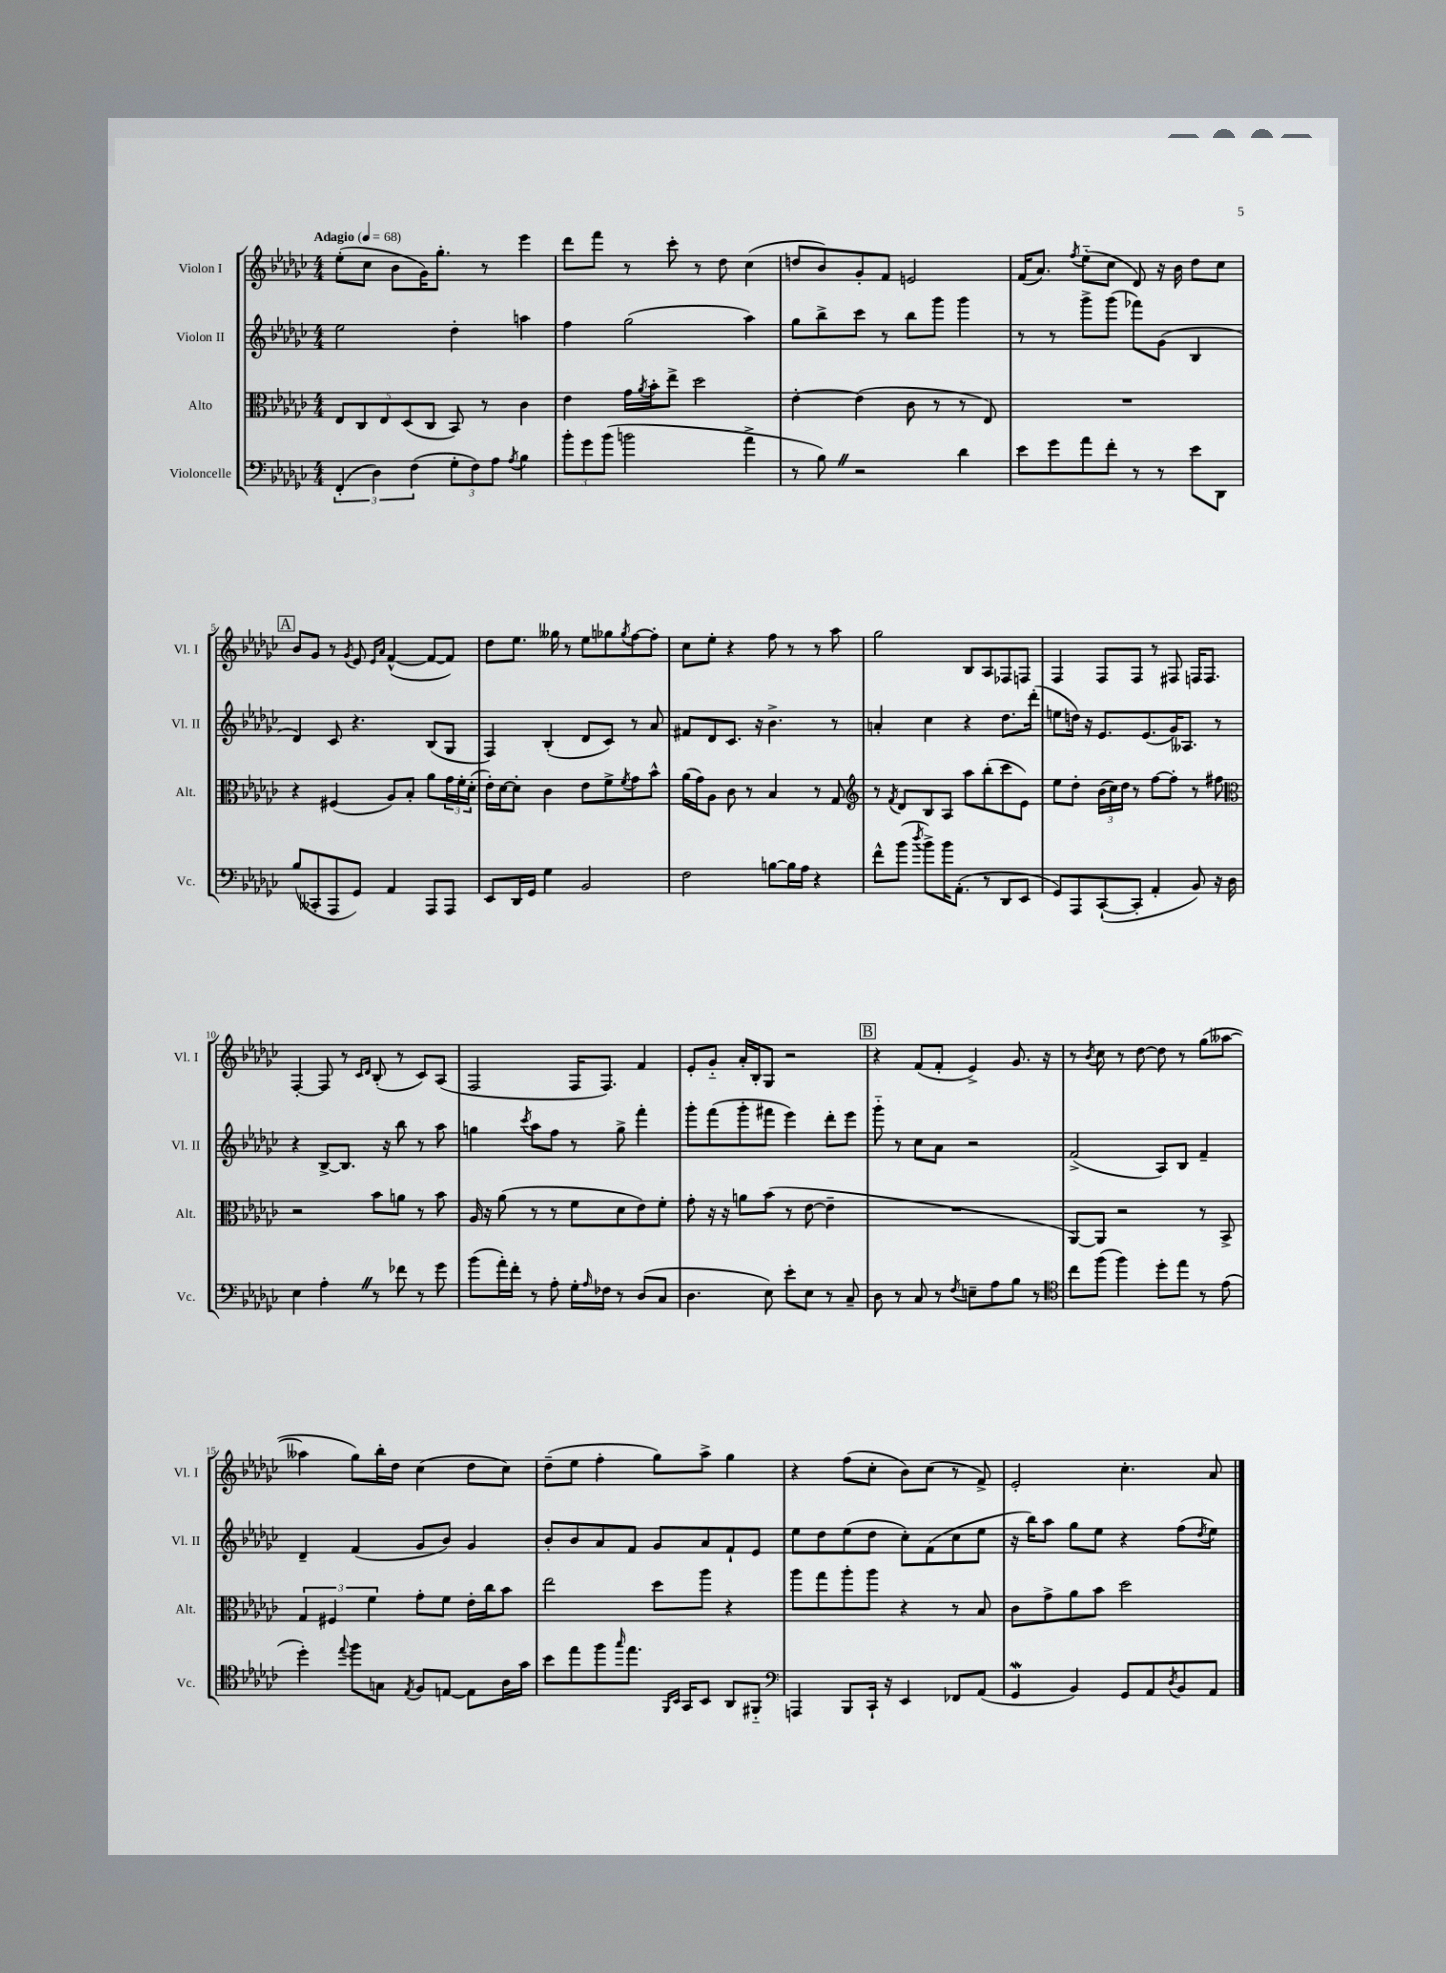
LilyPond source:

<<
\new StaffGroup <<
\new Staff = "s0" \with { instrumentName = "Violon I" shortInstrumentName = "Vl. I" } {
    \clef treble \key ges \major \numericTimeSignature \time 4/4 \tempo "Adagio" 4 = 68
    ees''8-.( ces''8 bes'8 ges'16) ges''8.-. r8 ees'''4 |
    des'''8 f'''8 r8 ces'''8-. r8 des''8 ces''4( |
    d''8 bes'8) ges'8-. f'8 e'2 |
    f'16( aes'8.) \acciaccatura { f''8 } ees''8-_( ces''8 des'8) r16 bes'16 des''8 ces''8 |
    \mark \markup { \box "A" } bes'8 ges'8 r8 \acciaccatura { ges'8 } ees'8 \grace { ees'16 aes'16 } f'4~-^( f'8~ f'8) |
    des''8 ees''8. geses''16 r8 ees''8 ges''8 \acciaccatura { ges''8 } f''8~ f''8-. |
    ces''8 ees''8-. r4 f''8 r8 r8 aes''8 |
    ges''2 bes8 aes8 fes8 f8 |
    f4 f8 f8 r8 fis8 f16 f8. |
    f4~-. f8 r8 \grace { ces'16 des'16 } bes8-.( r8 ces'8) aes8( |
    f2 f16 f8.) f'4 |
    ees'8-. ges'8-_ aes'16-. bes16-. ges8 r2 |
    \mark \markup { \box "B" } r4 f'8( f'8-. ees'4->) ges'8. r16 |
    r8 \acciaccatura { bes'8 } ces''8 r8 des''8~ des''8 r8 ges''8( aeses''8~ |
    aeses''4 ges''8) bes''16-. des''16 ces''4( des''8 ces''8) |
    des''8--( ees''8 f''4-. ges''8) aes''8-> ges''4 |
    r4 f''8( ces''8-. bes'8) ces''8( r8 f'8->) |
    ees'2-. ces''4.-. aes'8 \bar "|." |
}
\new Staff = "s1" \with { instrumentName = "Violon II" shortInstrumentName = "Vl. II" } {
    \clef treble \key ges \major \numericTimeSignature \time 4/4
    ees''2 des''4-. a''4 |
    f''4 ges''2( aes''4) |
    ges''8 bes''8-> ces'''8 r8 bes''8 ges'''8 ges'''4 |
    r8 r8 ges'''8-> ges'''8( fes'''8) ges'8( bes4 |
    \mark \markup { \box "A" } des'4) ces'8 r4. bes8( ges8 |
    f4) bes4-.( des'8 ces'8) r8 aes'8 |
    fis'8 des'8 ces'8. r16 bes'4.-> r8 |
    a'4-. ces''4 r4 des''8. des'''16-.( |
    e''8 d''16) r16 ees'8. ees'8.( ges'16) aeses8. r8 |
    r4 bes8~-> bes8. r16 bes''8 r8 aes''8 |
    g''4 \acciaccatura { ces'''8 } aes''8 f''8 r8 g''8-> f'''4-. |
    ges'''8-. f'''8( ges'''8-. fis'''8 ees'''4) des'''8-. ees'''8 |
    \mark \markup { \box "B" } ges'''8-_ r8 ces''8 aes'8 r2 |
    f'2->( aes8) bes8 f'4-- |
    des'4-- f'4( ges'8 bes'8) ges'4 |
    bes'8-. bes'8 aes'8 f'8 ges'8 aes'8 f'8-! ees'8 |
    ees''8 des''8 ees''8( des''8 ces''8-.) f'8( ces''8 ees''8 |
    r16 bes''16) aes''8 ges''8 ees''8 r4 f''8( \acciaccatura { des''8 } ees''8) \bar "|." |
}
\new Staff = "s2" \with { instrumentName = "Alto" shortInstrumentName = "Alt." } {
    \clef alto \key ges \major \numericTimeSignature \time 4/4
    \tuplet 5/4 { ees8 ces8 ees8 des8( ces8 } bes,8) r8 ces'4 |
    ees'4 ges'16 \acciaccatura { aes'8 } bes'16-. ees''8-> des''2 |
    ees'4~-. ees'4( ces'8 r8 r8 ees8) |
    R1 |
    \mark \markup { \box "A" } r4 fis4( aes8) bes8-. aes'8 \tuplet 3/2 { ges'16 f'16-. des'16-.( } |
    ees'16-.) des'16~ des'8-. ces'4 ees'8 f'8-> \acciaccatura { f'8 } ges'8 bes'8-^ |
    aes'16( ges'16) aes8 ces'8 r8 bes4 r8 ges8 |
    \clef treble r8 \acciaccatura { f'8 } des'8 bes8 aes8 aes''8 bes''8-.( ces'''8 ees'8) |
    ees''8 des''8-. \tuplet 3/2 { bes'16( ces''16) des''16 } r8 f''8~ f''8-. r8 fis''8 |
    \clef alto r2 bes'8 a'8 r8 bes'8 |
    aes16 r16 aes'8( r8 r8 f'8 des'8 ees'8) f'8-. |
    ges'8-. r16 r16 a'8 bes'8( r8 ees'8~ ees'4-- |
    \mark \markup { \box "B" } R1 |
    aes,8~) aes,8 r2 r8 bes,8-> |
    \tuplet 3/2 { ges4 fis4 f'4 } ges'8-. f'8 ees'16-. ces''16 bes'8 |
    ees''2 des''8 aes''8 r4 |
    aes''8 ges''8 aes''8-. aes''8 r4 r8 bes8 |
    ces'8 ges'8-> aes'8 bes'8 des''2 \bar "|." |
}
\new Staff = "s3" \with { instrumentName = "Violoncelle" shortInstrumentName = "Vc." } {
    \clef bass \key ges \major \numericTimeSignature \time 4/4
    \tuplet 3/2 { f,4-.( des4) f4( } \tuplet 3/2 { ges8-. f8) aes8 } \acciaccatura { aes8 } bes4 |
    \tuplet 3/2 { bes'8-. ges'8 bes'8( } b'2 aes'4-> |
    r8 bes8) \once \override BreathingSign.text = \markup { \musicglyph "scripts.caesura.straight" } \breathe r2 des'4 |
    ees'8 ges'8 aes'8 f'8-. r8 r8 ees'8 des,8 |
    \mark \markup { \box "A" } bes8( ceses,8-. aes,,8 ges,8) aes,4 aes,,8 aes,,8 |
    ees,8 des,16 ges,16 ges4 bes,2 |
    f2 b8~ b16 aes16 r4 |
    f'8-^ bes'8( \acciaccatura { des''8 } bes'8->) bes'16 aes,8.-.( r8 des,8 ees,8 |
    ges,8) aes,,8 ces,8~-!( ces,8-. aes,4-. bes,8) r16 des16 |
    ees4 aes4-. \once \override BreathingSign.text = \markup { \musicglyph "scripts.caesura.straight" } \breathe r8 fes'8 r8 ges'8 |
    bes'8( aes'16-.) f'16-. r8 aes8-. ges16-. \grace { aes16 } fes16 r8 des8( ces8 |
    des4. ees8) ees'8-. ees8 r8 ces8-- |
    \mark \markup { \box "B" } des8 r8 ces8 r8 \acciaccatura { f8 } e8-- aes8 bes8 r8 |
    \clef tenor ces''8 f''8( f''4) des''8-. ees''8 r8 ees'8( |
    des''4-.) \appoggiatura { ees''8 } f''8 g8 \acciaccatura { ees8 } f8 e8~ e8 aes16 ges'16 |
    bes'8 ees''8 f''8 \grace { ges''16 } ees''8. \grace { f,16 bes,16 } ges,16 bes,8 aes,8 fis,8-_ |
    \clef bass a,,4 bes,,8 ces,16-! r16 ees,4 fes,8 aes,8( |
    ges,4\mordent bes,4) ges,8 aes,8 \acciaccatura { des8 } bes,8 aes,8 \bar "|." |
}
>>
>>
